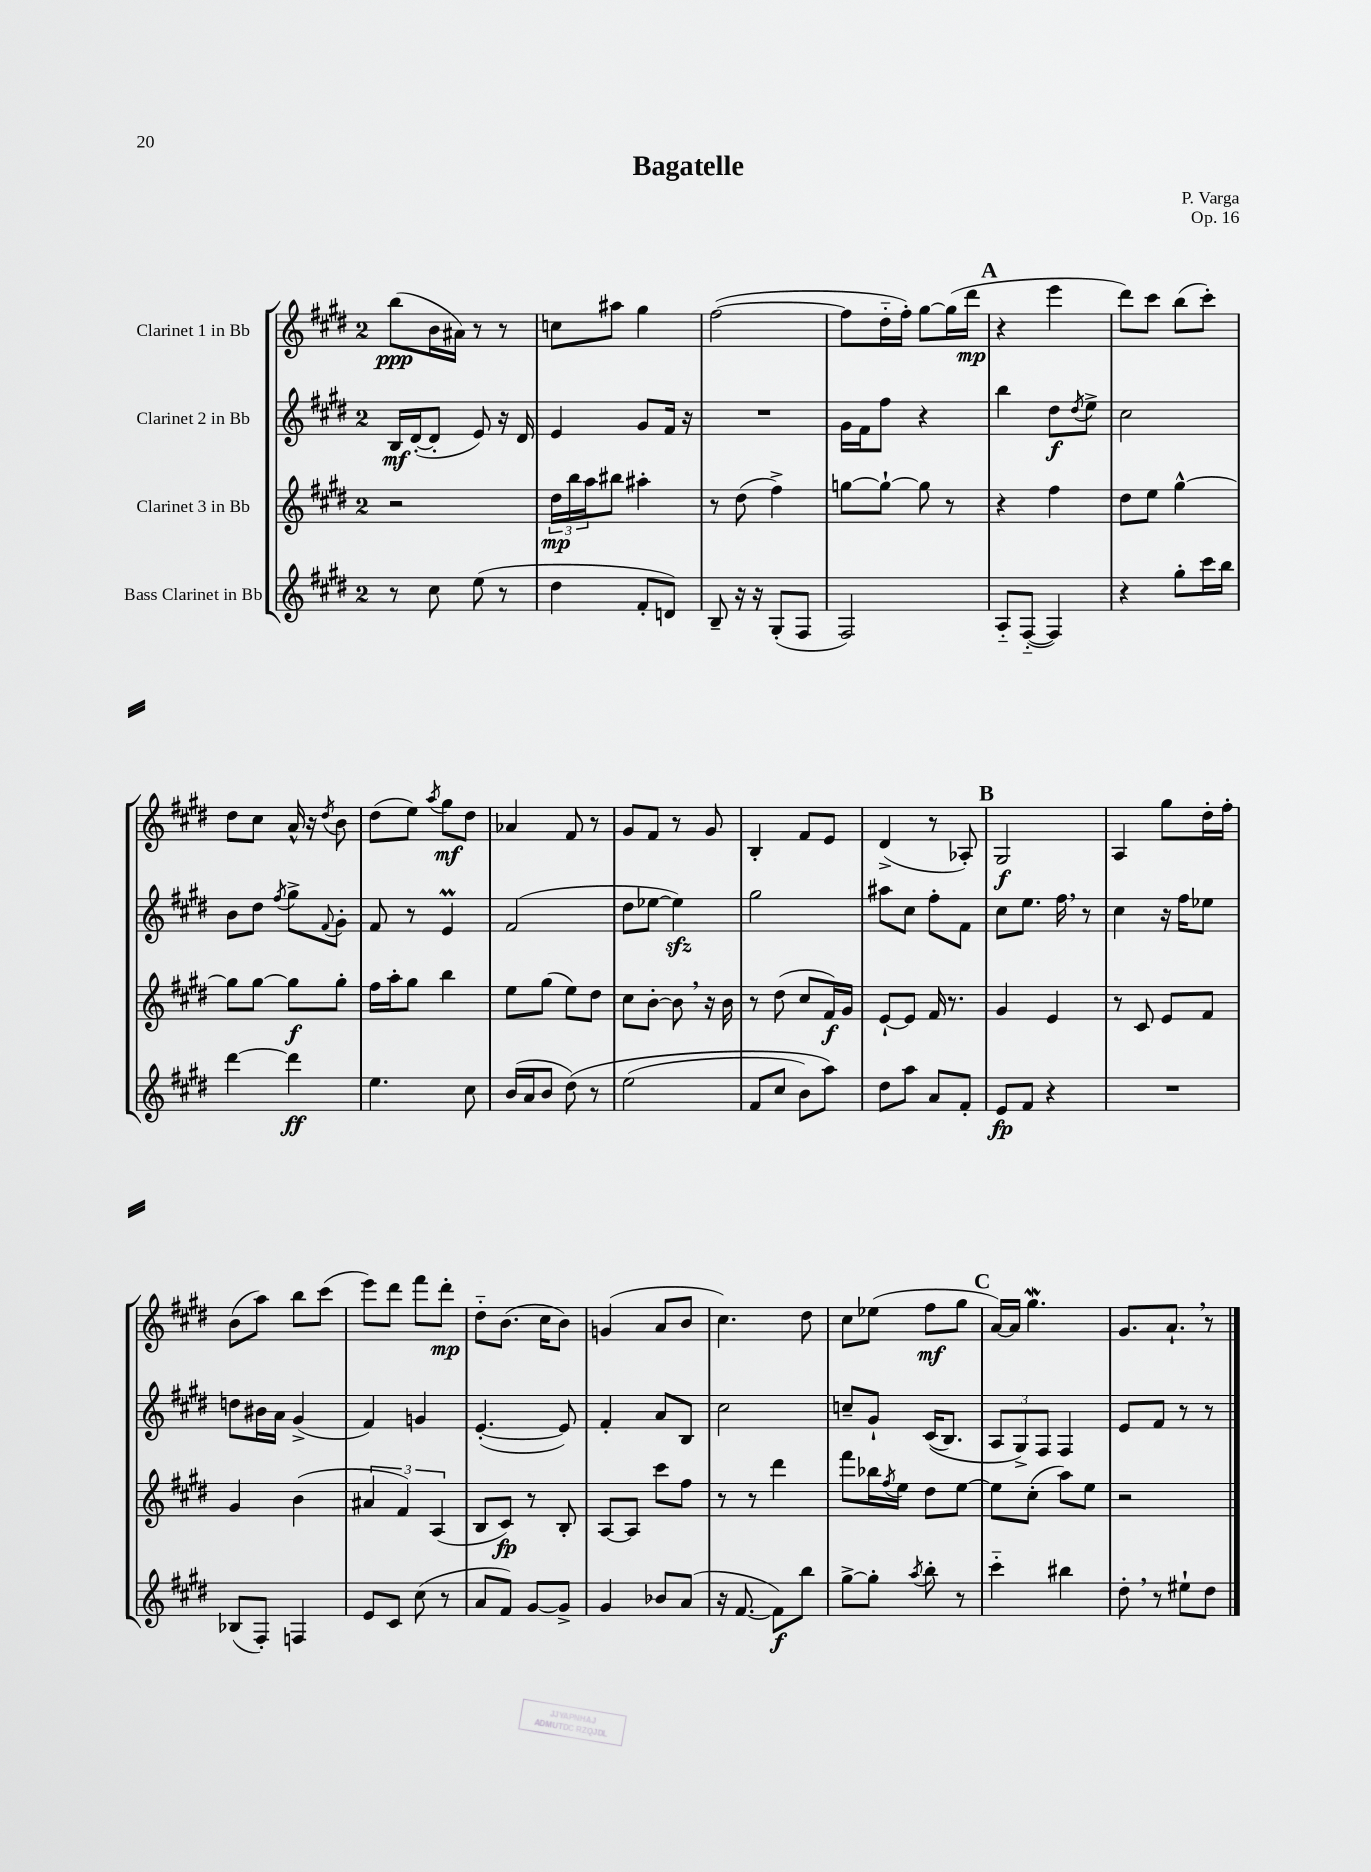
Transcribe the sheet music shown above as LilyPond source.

\header { title = "Bagatelle" composer = "P. Varga" opus = "Op. 16" }
<<
\new StaffGroup <<
\new Staff = "s0" \with { instrumentName = "Clarinet 1 in Bb" } {
    \clef treble \key e \major \once \override Staff.TimeSignature.style = #'single-digit \time 2/4
    b''8\ppp( b'16 ais'16) r8 r8 |
    c''8 ais''8 gis''4 |
    fis''2~( |
    fis''8 dis''16-_ fis''16-.) gis''8~ gis''16( dis'''16\mp |
    \mark \markup { \bold "A" } r4 e'''4 |
    dis'''8) cis'''8 b''8( cis'''8-.) |
    dis''8 cis''8 a'16-^ r16 \acciaccatura { dis''8 } b'8 |
    dis''8( e''8) \acciaccatura { a''8 } gis''8\mf dis''8 |
    aes'4 fis'8 r8 |
    gis'8 fis'8 r8 gis'8 |
    b4-. fis'8 e'8 |
    dis'4->( r8 aes8-.) |
    \mark \markup { \bold "B" } gis2\f |
    a4 gis''8 dis''16-. fis''16-. |
    b'8( a''8) b''8 cis'''8( |
    e'''8) dis'''8 fis'''8 dis'''8-.\mp |
    dis''8-_ b'8.( cis''16 b'8) |
    g'4( a'8 b'8 |
    cis''4.) dis''8 |
    cis''8 ees''8( fis''8\mf gis''8 |
    \mark \markup { \bold "C" } a'16~) a'16 gis''4.\mordent |
    gis'8. a'8.-! \breathe r8 \bar "|." |
}
\new Staff = "s1" \with { instrumentName = "Clarinet 2 in Bb" } {
    \clef treble \key e \major \once \override Staff.TimeSignature.style = #'single-digit \time 2/4
    b16\mf dis'16~-.( dis'8-. e'8) r16 dis'16 |
    e'4 gis'8 fis'16 r16 |
    R2 |
    gis'16 fis'16 fis''8 r4 |
    \mark \markup { \bold "A" } b''4 dis''8\f \acciaccatura { dis''8 } e''8-> |
    cis''2 |
    b'8 dis''8 \acciaccatura { fis''8 } gis''8-> \appoggiatura { fis'8 } gis'8-. |
    fis'8 r8 e'4\prall |
    fis'2( |
    dis''8 ees''8~ ees''4\sfz) |
    gis''2 |
    ais''8 cis''8 fis''8-. fis'8 |
    \mark \markup { \bold "B" } cis''8 e''8. fis''16 \breathe r8 |
    cis''4 r16 fis''16 ees''8 |
    d''8 bis'16 a'16 gis'4->( |
    fis'4) g'4 |
    e'4.~-.( e'8) |
    fis'4-. a'8 b8 |
    cis''2 |
    c''8-- gis'8-! cis'16(\( b8.) |
    \mark \markup { \bold "C" } \tuplet 3/2 { a8 gis8->\) fis8 } fis4 |
    e'8 fis'8 r8 r8 \bar "|." |
}
\new Staff = "s2" \with { instrumentName = "Clarinet 3 in Bb" } {
    \clef treble \key e \major \once \override Staff.TimeSignature.style = #'single-digit \time 2/4
    r2 |
    \tuplet 3/2 { dis''16\mp b''16 a''16 } bis''8 ais''4-. |
    r8 dis''8( fis''4->) |
    g''8~ g''8~-! g''8 r8 |
    \mark \markup { \bold "A" } r4 fis''4 |
    dis''8 e''8 gis''4~-^ |
    gis''8 gis''8~ gis''8\f gis''8-. |
    fis''16 a''16-. gis''8 b''4 |
    e''8 gis''8( e''8) dis''8 |
    cis''8 b'8~-. b'8 \breathe r16 b'16 |
    r8 dis''8( cis''8 fis'16\f) gis'16 |
    e'8~-! e'8 fis'16 r8. |
    \mark \markup { \bold "B" } gis'4 e'4 |
    r8 cis'8 e'8 fis'8 |
    gis'4 b'4( |
    \tuplet 3/2 { ais'4 fis'4) a4( } |
    b8 cis'8\fp) r8 b8-. |
    a8~ a8 cis'''8 fis''8 |
    r8 r8 dis'''4 |
    fis'''8 bes''16 \acciaccatura { fis''8 } e''16 dis''8 e''8~ |
    \mark \markup { \bold "C" } e''8 cis''8-.( a''8) e''8 |
    r2 \bar "|." |
}
\new Staff = "s3" \with { instrumentName = "Bass Clarinet in Bb" } {
    \clef treble \key e \major \once \override Staff.TimeSignature.style = #'single-digit \time 2/4
    r8 cis''8 e''8( r8 |
    dis''4 fis'8-. d'8) |
    b8-- r16 r16 gis8-.( fis8 |
    fis2) |
    \mark \markup { \bold "A" } a8-_ fis8~-_( fis4) |
    r4 gis''8-. cis'''16 b''16 |
    dis'''4~ dis'''4\ff |
    e''4. cis''8 |
    b'16( a'16 b'8 dis''8)\( r8 |
    e''2( |
    fis'8 cis''8 b'8) a''8\) |
    dis''8 a''8 a'8 fis'8-. |
    \mark \markup { \bold "B" } e'8\fp fis'8 r4 |
    R2 |
    bes8( fis8-.) f4 |
    e'8 cis'8 cis''8( r8 |
    a'8 fis'8) gis'8~ gis'8-> |
    gis'4 bes'8 a'8( |
    r16 fis'8.~ fis'8\f) b''8 |
    gis''8~-> gis''8-. \acciaccatura { a''8 } b''8-. r8 |
    \mark \markup { \bold "C" } cis'''4-_ bis''4 |
    dis''8-. \breathe r8 eis''8-! dis''8 \bar "|." |
}
>>
>>
\layout { \context { \Score \remove "Bar_number_engraver" } }
